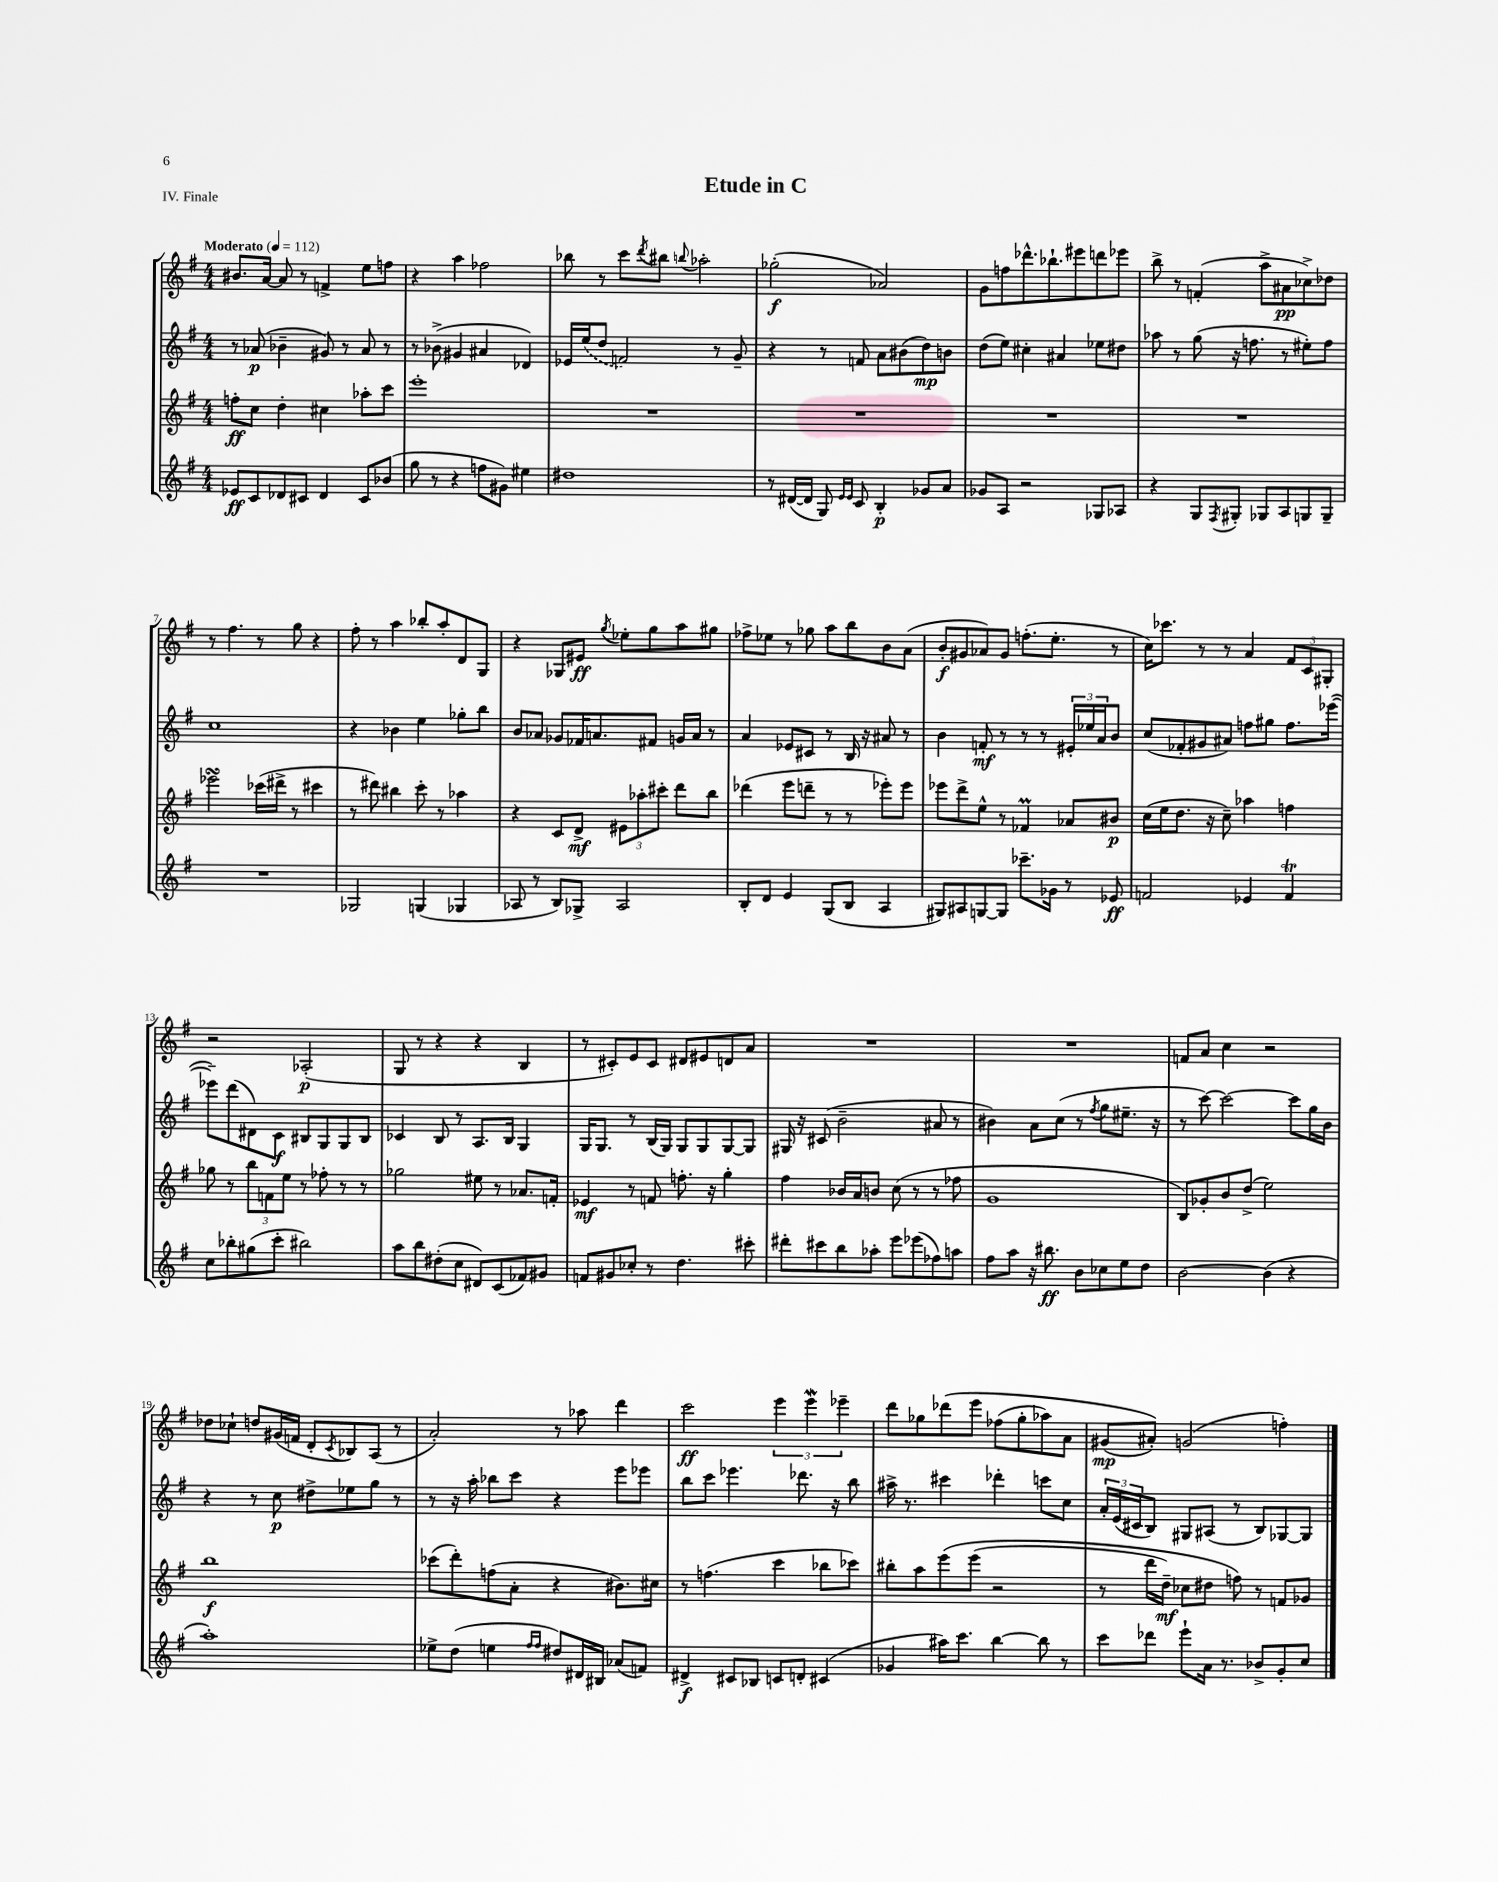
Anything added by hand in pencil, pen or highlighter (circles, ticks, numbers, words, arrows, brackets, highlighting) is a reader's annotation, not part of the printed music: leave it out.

**kern	**dynam	**kern	**dynam	**kern	**dynam	**kern	**dynam
*part4	*part4	*part3	*part3	*part2	*part2	*part1	*part1
*staff4	*staff4	*staff3	*staff3	*staff2	*staff2	*staff1	*staff1
*clefG2	*	*clefG2	*	*clefG2	*	*clefG2	*
*k[f#]	*	*k[f#]	*	*k[f#]	*	*k[f#]	*
*M4/4	*	*M4/4	*	*M4/4	*	*M4/4	*
*MM112	*	*MM112	*	*MM112	*	*MM112	*
=1	=1	=1	=1	=1	=1	=1	=1
!	!	!	!	!	!	!LO:TX:a:B:t=Moderato	!
8e-X/L	ff	8ffn'\L	ff	8r	.	8.b#X/L	.
8c/	.	8cc\J	.	(8a-X/	p	.	.
.	.	.	.	.	.	[16a/Jk	.
8d-X/	.	4dd'\	.	4b-X~\	.	8a/]	.
8c#X/J	.	.	.	.	.	8r	.
4d-/	.	4cc#X\	.	8g#X/)	.	4fn^/	.
.	.	.	.	8r	.	.	.
8c#/L	.	8aa-X'\L	.	8a-/	.	8ee\L	.
(8b-X/J	.	8ccc\J	.	8r	.	8ffn\J	.
=2	=2	=2	=2	=2	=2	=2	=2
8gg\	.	1eee'	.	8r	.	4r	.
8r	.	.	.	(8b-X^\	.	.	.
4r	.	.	.	4g#X/	.	4aa\	.
8ffn\L	.	.	.	4a#X/	.	2ff-X\	.
8g#X\J)	.	.	.	.	.	.	.
4ee#X\	.	.	.	4d-X/)	.	.	.
=3	=3	=3	=3	=3	=3	=3	=3
1dd#X	.	1r	.	16e-X/LL	.	8bb-X\	.
.	.	.	.	(16ee/J	.	.	.
.	.	.	.	8dd/J	.	8r	.
.	.	.	.	2fn/)	.	8ccc\L	.
.	.	.	.	.	.	8qddd/	.
.	.	.	.	.	.	8bb#X\J	.
.	.	.	.	.	.	8qqbbn/	.
.	.	.	.	.	.	2aa-X'\	.
.	.	.	.	8r	.	.	.
.	.	.	.	8g~/	.	.	.
=4	=4	=4	=4	=4	=4	=4	=4
8r	.	1r	.	4r	.	(2gg-X'\	f
([16d#X/LL	.	.	.	.	.	.	.
16d#/JJ]	.	.	.	.	.	.	.
8G/)	.	.	.	8r	.	.	.
16qqe/LL	.	.	.	.	.	.	.
16qqe/JJ	.	.	.	.	.	.	.
8c/	.	.	.	8fn/	.	.	.
4B'/	p	.	.	8a\L	.	2a-X/)	.
.	.	.	.	(8b#X\	.	.	.
8g-X/L	.	.	.	8dd\)	mp	.	.
8a/J	.	.	.	8bn\J	.	.	.
=5	=5	=5	=5	=5	=5	=5	=5
8g-X/L	.	1r	.	(8dd\L	.	8g\L	.
8A/J	.	.	.	8ee\J)	.	8ffn\	.
2r	.	.	.	4cc#X'\	.	8.ddd-X^^\	.
.	.	.	.	.	.	8.bb-X`\	.
.	.	.	.	4a#X/	.	.	.
.	.	.	.	.	.	8eee#X\	.
8G-X/L	.	.	.	8ee-X\L	.	8dddn\	.
8A-X/J	.	.	.	8dd#X\J	.	8eee-X\J	.
=6	=6	=6	=6	=6	=6	=6	=6
4r	.	1r	.	8aa-X\	.	8bb^\	.
.	.	.	.	8r	.	8r	.
8G/L	.	.	.	(8gg\	.	(4fn'/	.
8qF#/	.	.	.	.	.	.	.
8G#X'/J	.	.	.	16r	.	.	.
.	.	.	.	8.ffn\	.	.	.
8G-X/L	.	.	.	.	.	8aa^\L	.
8A/	.	.	.	8r	.	8a#X\	pp
8Gn/	.	.	.	8ee#X'\L)	.	8cc-X^\)	.
8G~/J	.	.	.	8ff\J	.	8dd-X\J	.
!!LO:LB:g=z
=7	=7	=7	=7	=7	=7	=7	=7
1r	.	2eee-XsSSs\	.	1cc	.	8r	.
.	.	.	.	.	.	4.ff#\	.
.	.	(16ccc-X\LL	.	.	.	8r	.
.	.	16ddd#X^\JJ	.	.	.	.	.
.	.	8r	.	.	.	8gg\	.
.	.	4ccc#X\	.	.	.	4r	.
=8	=8	=8	=8	=8	=8	=8	=8
2G-X/	.	8r	.	4r	.	8ff#'\	.
.	.	8ddd#X\)	.	.	.	8r	.
.	.	4bb#X\	.	4b-X\	.	4aa\	.
(4Gn/	.	8ccc'\	.	4ee\	.	8bb-X'/L	.
.	.	8r	.	.	.	8aa'/	.
4G-X/	.	4aa-X\	.	8gg-X'\L	.	8d/	.
.	.	.	.	8bb\J	.	8G/J	.
=9	=9	=9	=9	=9	=9	=9	=9
8A-X/	.	4r	.	8b/L	.	4r	.
8r	.	.	.	8a-X/J	.	.	.
8B/L)	.	8c/L	.	8g-X/L	.	8G-X/L	.
8G-X^/J	.	8d^/J	mf	16f-X/K	.	8e#X/J	ff
.	.	.	.	8.an/	.	.	.
.	.	.	.	.	.	8qgg/	.
2A-/	.	12e#X\L	.	.	.	8ee-X'\L	.
.	.	12aa-X'\	.	.	.	.	.
.	.	.	.	8f#X/J	.	8gg\	.
.	.	12ccc#X'\J	.	.	.	.	.
.	.	8ddd\L	.	16gn/LL	.	8aa\	.
.	.	.	.	16a/JJ	.	.	.
.	.	8bb\J	.	8r	.	8gg#X\J	.
=10	=10	=10	=10	=10	=10	=10	=10
8B'/L	.	(4ddd-X\	.	4a/	.	8ff-X^\L	.
8d/J	.	.	.	.	.	8ee-X\J	.
4e/	.	8eee\L	.	8e-X/L	.	8r	.
.	.	8dddn~\J	.	8c#X/J	.	8gg-X\	.
(8G/L	.	8r	.	8r	.	8aa\L	.
8B/J	.	8r	.	16B/	.	8bb\	.
.	.	.	.	16r	.	.	.
4A/	.	8eee-X'\L)	.	8a#X/	.	8b\	.
.	.	8eee-\J	.	8r	.	(8a\J	.
=11	=11	=11	=11	=11	=11	=11	=11
8G#X/L)	.	8eee-X\L	.	4b\	.	8b'/L	f
8A#X/	.	8ddd^\	.	.	.	8g#X/	.
[8Gn/	.	8ee^^\J	.	8fn'/	mf	8a-X/)	.
8G/J]	.	8r	.	8r	.	8g#/J	.
8.ccc-X~\L	.	4f-XM/	.	8r	.	(8.ffn'\L	.
.	.	.	.	8r	.	.	.
16g-X\Jk	.	.	.	.	.	8.ee'\J	.
8r	.	8a-X/L	.	24e#X'/LL	.	.	.
.	.	.	.	24ee-X/	.	.	.
.	.	.	.	24a/J	.	.	.
8e-X/	ff	8b#X/J	p	8b/J	.	8r	.
=12	=12	=12	=12	=12	=12	=12	=12
2fn/	.	(16cc\LL	.	(8cc/L	.	16cc\KL)	.
.	.	16ee\J	.	.	.	8.ccc-X\J	.
.	.	8.dd\J	.	8f-X'/	.	.	.
.	.	.	.	8g#X/	.	8r	.
.	.	16r	.	.	.	.	.
.	.	8cc~\)	.	8a#X/J)	.	8r	.
4e-X/	.	4aa-X\	.	8ffn\L	.	4a/	.
.	.	.	.	8gg#X\J	.	.	.
4fT/	.	4ffn\	.	8.ff\L	.	12f#/L	.
.	.	.	.	.	.	12c/	.
.	.	.	.	.	.	12G#X'/J	.
.	.	.	.	([16eee-X\Jk	.	.	.
!!LO:LB:g=z
=13	=13	=13	=13	=13	=13	=13	=13
8cc\L	.	8gg-X\	.	8eee-X~\L])	.	2r	.
8bb-X'\	.	8r	.	(8ddd\	.	.	.
(8gg#X\	.	12bb\L	.	8d#X\)	.	.	.
.	.	12fn\	.	.	.	.	.
8ccc'\J	.	.	.	8c\J	f	.	.
.	.	12ee\J	.	.	.	.	.
2bb#X\)	.	8r	.	8B#X/L	.	(2A-X'/	p
.	.	8ff-X'\	.	8G/	.	.	.
.	.	8r	.	8G/	.	.	.
.	.	8r	.	8B#/J	.	.	.
=14	=14	=14	=14	=14	=14	=14	=14
8aa\L	.	2gg-X\	.	4c-X/	.	8G/	.
8bb\	.	.	.	.	.	8r	.
(8dd#X'\	.	.	.	8B/	.	4r	.
8cc\J	.	.	.	8r	.	.	.
8d#X/L)	.	8ee#X\	.	8.A/L	.	4r	.
(8c/	.	8r	.	.	.	.	.
.	.	.	.	16B/Jk	.	.	.
8f-X/)	.	8.a-X/L	.	4G/	.	4B/	.
8g#X/J	.	.	.	.	.	.	.
.	.	16fn'/Jk	.	.	.	.	.
=15	=15	=15	=15	=15	=15	=15	=15
8fn/L	.	4e-X/	mf	16G/KL	.	8r	.
.	.	.	.	8.G/J	.	.	.
8g#X/	.	.	.	.	.	8c#X'/L)	.
8cc-X'/J	.	8r	.	8r	.	8e/	.
8r	.	8fn/	.	(16B/LL	.	8c#/J	.
.	.	.	.	16G/JJ)	.	.	.
4.dd\	.	8.ffn'\	.	8G/L	.	8d#X/L	.
.	.	.	.	8G/	.	8e#X/	.
.	.	16r	.	.	.	.	.
.	.	4gg'\	.	[8G/	.	8dn/	.
8ccc#X'\	.	.	.	8G/J]	.	8a/J	.
=16	=16	=16	=16	=16	=16	=16	=16
8ddd#X'\L	.	4ff#\	.	16G#X/	.	1r	.
.	.	.	.	16r	.	.	.
8ccc#X\	.	.	.	(8c#X/	.	.	.
8bb\	.	16b-X/LL	.	2b~\	.	.	.
.	.	16a/J	.	.	.	.	.
8aa-X'\J	.	8bn/J	.	.	.	.	.
8eee\L	.	(8cc\	.	.	.	.	.
(8eee-X\	.	8r	.	.	.	.	.
8ff-X\)	.	8r	.	8a#X/	.	.	.
8aan\J	.	8ff-X\	.	8r	.	.	.
=17	=17	=17	=17	=17	=17	=17	=17
8ff#\L	.	1g	.	4b#X\)	.	1r	.
8aa\J	.	.	.	.	.	.	.
16r	.	.	.	8a\L	.	.	.
8.bb#X\	ff	.	.	.	.	.	.
.	.	.	.	(8cc\J	.	.	.
8b\L	.	.	.	8r	.	.	.
.	.	.	.	8qff#/	.	.	.
8cc-X\	.	.	.	8gg\L	.	.	.
8ee\	.	.	.	8.ee#X~\J	.	.	.
8dd\J	.	.	.	.	.	.	.
.	.	.	.	16r	.	.	.
=18	=18	=18	=18	=18	=18	=18	=18
[2b\	.	8B/L)	.	8r	.	8fn/L	.
.	.	8g-X'/	.	[8ccc\)	.	8a/J	.
.	.	8b/	.	2ccc\_	.	4cc\	.
.	.	(8dd^/J	.	.	.	.	.
(4b\]	.	2ee\)	.	.	.	2r	.
4r	.	.	.	8ccc\L]	.	.	.
.	.	.	.	16gg\L	.	.	.
.	.	.	.	16b\JJ	.	.	.
!!LO:LB:g=z
=19	=19	=19	=19	=19	=19	=19	=19
1aa')	.	1bb	f	4r	.	8dd-X\L	.
.	.	.	.	.	.	8cc-X`\J	.
.	.	.	.	8r	.	8ddn/L	.
.	.	.	.	8cc\	p	(16g#X/L	.
.	.	.	.	.	.	16fn/JJ	.
.	.	.	.	8dd#X^\L	.	8d'/L	.
.	.	.	.	.	.	8qc/	.
.	.	.	.	8ee-X\	.	8B-X/)	.
.	.	.	.	8gg\J	.	(8A/J	.
.	.	.	.	8r	.	8r	.
=20	=20	=20	=20	=20	=20	=20	=20
8ee-X^\L	.	(8ccc-X\L	.	8r	.	2a'/)	.
(8dd\J	.	8ddd'\)	.	16r	.	.	.
.	.	.	.	16aa'\	.	.	.
4een\	.	(8ffn\	.	8bb-X\L	.	.	.
.	.	8a'\J	.	8ccc\J	.	.	.
16qqff#/LL	.	.	.	.	.	.	.
16qqff#/JJ	.	.	.	.	.	.	.
8dd#X/L)	.	4r	.	4r	.	8r	.
16d#X/L	.	.	.	.	.	8aa-X\	.
16B#X/JJ	.	.	.	.	.	.	.
(8a-X/L	.	8.b#X\L)	.	8eee\L	.	4ddd\	.
8fn/J)	.	.	.	8eee-X\J	.	.	.
.	.	16cc#X\Jk	.	.	.	.	.
=21	=21	=21	=21	=21	=21	=21	=21
4d#X^/	f	8r	.	8bb\L	.	2ccc\	ff
.	.	(4.ffn\	.	8ccc\J	.	.	.
8c#X/L	.	.	.	4.eee-X\	.	.	.
8B-X/J	.	.	.	.	.	.	.
8cn/L	.	4ccc\	.	.	.	6eee\	.
8dn'/J	.	.	.	8.ddd-X\	.	.	.
.	.	.	.	.	.	6eeeW\	.
(4c#X/	.	8bb-X\L	.	.	.	.	.
.	.	.	.	16r	.	.	.
.	.	.	.	.	.	6eee-X~\	.
.	.	8ccc-X\J)	.	8bb\	.	.	.
=22	=22	=22	=22	=22	=22	=22	=22
4g-X/	.	8bb#X'\L	.	16aa#X^\	.	8ddd\L	.
.	.	.	.	8.r	.	.	.
.	.	8aa\	.	.	.	8gg-X\	.
16aa#X\KL)	.	(8eee\	.	4ccc#X\	.	(8ddd-X\	.
8.ccc\J	.	.	.	.	.	.	.
.	.	(8eee\J	.	.	.	8eee\J	.
[4bb\	.	2r	.	4ddd-X'\	.	(8ff-X\L	.
.	.	.	.	.	.	8gg-'\	.
8bb\]	.	.	.	8cccn\L	.	8aa-X\)	.
8r	.	.	.	8cc\J	.	8a\J	.
=23	=23	=23	=23	=23	=23	=23	=23
8ccc\L	.	8r	.	24a'/LL	.	(8g#X/L	mp
.	.	.	.	(24e/	.	.	.
.	.	.	.	24c#X/J	.	.	.
8ddd-X\J	.	16ddd\LL	.	8B/J)	.	8a#X'/J))	.
.	.	16dd~\JJ)	mf	.	.	.	.
8eee`\L	.	8cc-X\L	.	8G#X/L	.	(2gn/	.
16a\Jk	.	8dd#X\J	.	(8A#X/J	.	.	.
8.r	.	.	.	.	.	.	.
.	.	8ffn\)	.	8r	.	.	.
8b-X^/L	.	8r	.	8B/L)	.	.	.
8g'/	.	8fn/L	.	[8G-X/	.	4ffn'\)	.
8cc/J	.	8g-X/J	.	8G-/J]	.	.	.
==	==	==	==	==	==	==	==
*-	*-	*-	*-	*-	*-	*-	*-
